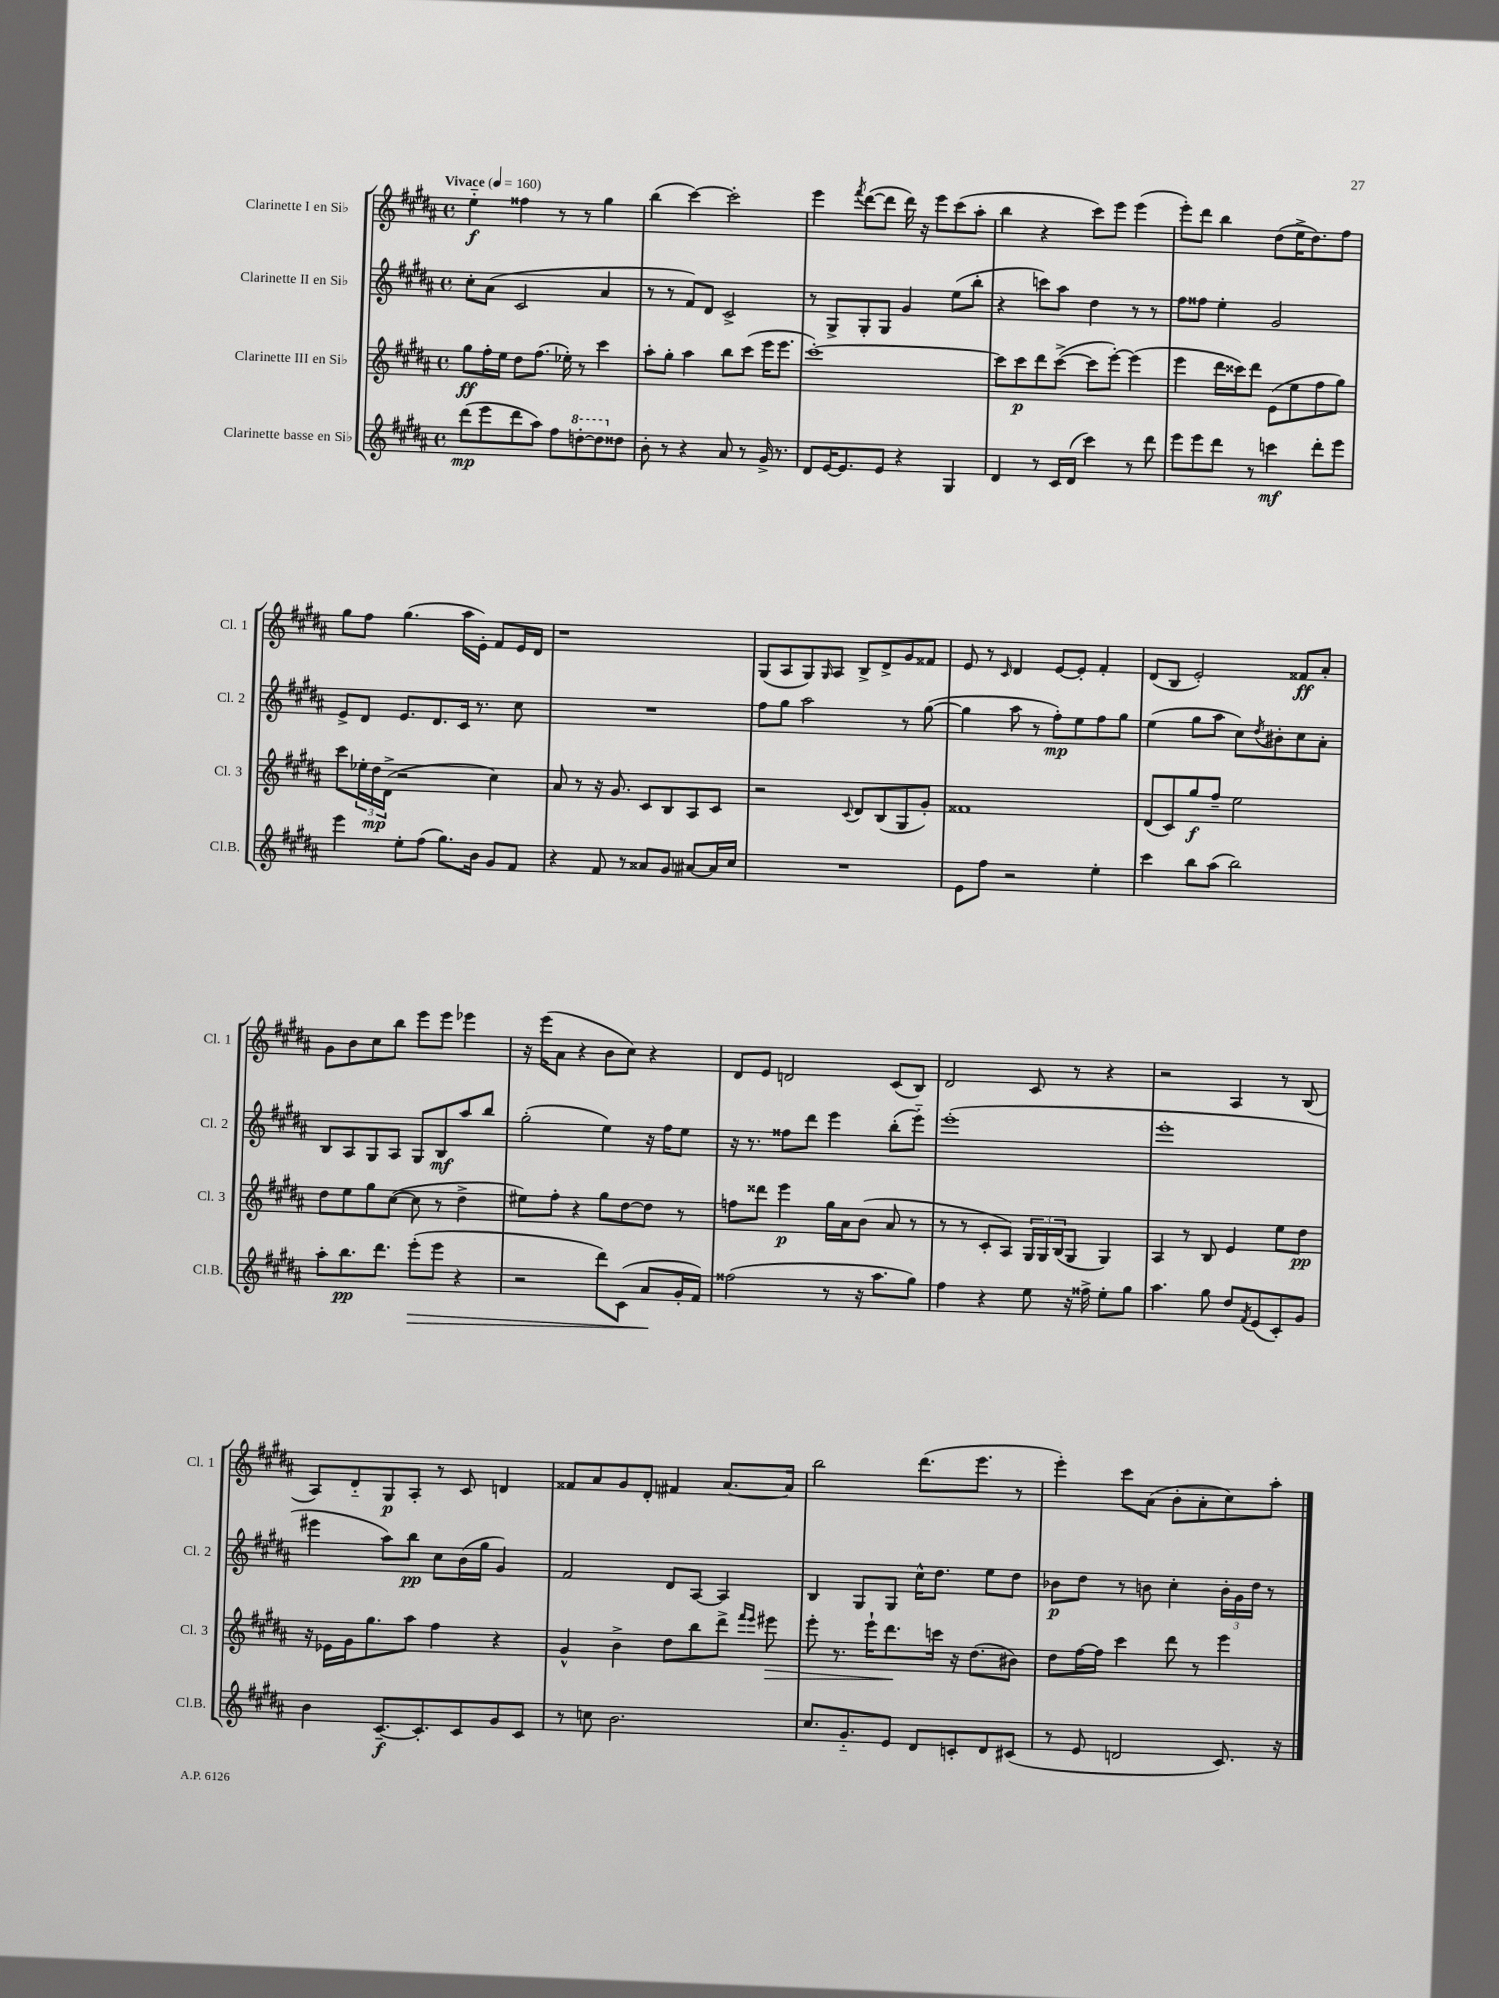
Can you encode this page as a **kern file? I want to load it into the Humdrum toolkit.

**kern	**dynam	**kern	**dynam	**kern	**dynam	**kern	**dynam
*part4	*part4	*part3	*part3	*part2	*part2	*part1	*part1
*staff4	*staff4	*staff3	*staff3	*staff2	*staff2	*staff1	*staff1
*I"Clarinette basse en Si♭	*	*I"Clarinette III en Si♭	*	*I"Clarinette II en Si♭	*	*I"Clarinette I en Si♭	*
*I'Cl.B.	*	*I'Cl. 3	*	*I'Cl. 2	*	*I'Cl. 1	*
*clefG2	*	*clefG2	*	*clefG2	*	*clefG2	*
*k[f#c#g#d#a#]	*	*k[f#c#g#d#a#]	*	*k[f#c#g#d#a#]	*	*k[f#c#g#d#a#]	*
*M4/4	*	*M4/4	*	*M4/4	*	*M4/4	*
*met(c)	*	*met(c)	*	*met(c)	*	*met(c)	*
*MM160	*	*MM160	*	*MM160	*	*MM160	*
=1	=1	=1	=1	=1	=1	=1	=1
!	!	!	!	!	!	!LO:TX:a:B:t=Vivace	!
(8ddd#\L	mp	8gg#\L	ff	8cc#'\L	.	4ee\	f
8eee\	.	16ff#'\L	.	(8a#\J	.	.	.
.	.	16ee\JJ	.	.	.	.	.
8ddd#\	.	8dd#\L	.	2c#/	.	4ff##X\	.
8aa#\J)	.	(8.ff#\J	.	.	.	.	.
8ff#\L	.	.	.	.	.	8r	.
.	.	16ee-X'\)	.	.	.	.	.
*8va	*	*	*	*	*	*	*
[8dddn'\	.	8r	.	.	.	8r	.
8ddd\]	.	4ccc#\	.	4a#/	.	4gg#\	.
*X8va	*	*	*	*	*	*	*
8dd##X\J	.	.	.	.	.	.	.
=2	=2	=2	=2	=2	=2	=2	=2
8b'\	.	8aa#'\L	.	8r	.	(4bb\	.
8r	.	8gg#'\J	.	8r	.	.	.
4r	.	4aa#\	.	8f#/L)	.	[4ccc#\)	.
.	.	.	.	8d#/J	.	.	.
8a#/	.	8bb\L	.	2c#^/	.	2ccc#'\]	.
8r	.	(8ccc#\J	.	.	.	.	.
16g#^/	.	16eee\KL	.	.	.	.	.
8.r	.	8.eee\J	.	.	.	.	.
=3	=3	=3	=3	=3	=3	=3	=3
8d#/L	.	[1ccc#')	.	8r	.	4eee\	.
[16e/K	.	.	.	8G#^/L	.	.	.
8.e/]	.	.	.	.	.	.	.
.	.	.	.	.	.	8qfff#/	.
.	.	.	.	8G#'/	.	([8ddd#\L	.
8e/J	.	.	.	8G#/J	.	8ddd#\J]	.
4r	.	.	.	4g#/	.	16ddd#\)	.
.	.	.	.	.	.	16r	.
.	.	.	.	.	.	8eee\L	.
4G#/	.	.	.	(8ee\L	.	(8ccc#\	.
.	.	.	.	8bb'\J	.	8aa#'\J	.
=4	=4	=4	=4	=4	=4	=4	=4
4d#/	.	8ccc#\L]	.	4r	.	4bb\	.
.	.	8ccc#\	p	.	.	.	.
8r	.	8ddd#\	.	8cccn\L)	.	4r	.
16c#/LL	.	([8ccc#^\J	.	8aa#\J	.	.	.
(16d#/JJ	.	.	.	.	.	.	.
4ccc#\)	.	8ccc#\L]	.	4dd#\	.	8ccc#\L)	.
.	.	[8eee'\J)	.	.	.	8eee\J	.
8r	.	(4eee\]	.	8r	.	(4eee\	.
8ddd#\	.	.	.	8r	.	.	.
=5	=5	=5	=5	=5	=5	=5	=5
8eee\L	.	4eee\	.	8ff#\L	.	8eee'\L)	.
8eee\	.	.	.	8ff##X\J	.	8ddd#\J	.
8ddd#\J	.	16ddd#\LL	.	4ee'\	.	4bb\	.
.	.	16ccc##X\J)	.	.	.	.	.
8r	.	8ddd#\J	.	.	.	.	.
4cccn\	mf	(8e\L	.	2g#/	.	(8dd#\L	.
.	.	8ee\	.	.	.	16ee^\K	.
.	.	.	.	.	.	8.dd#\)	.
8ddd#'\L	.	8ff#\	.	.	.	.	.
8eee\J	.	8gg#\J)	.	.	.	8ff#\J	.
!!LO:LB:g=z
=6	=6	=6	=6	=6	=6	=6	=6
4eee\	.	8ccc#\L	.	8e^/L	.	8gg#\L	.
.	.	24ee-X'\L	.	8d#/J	.	8ff#\J	.
.	.	24dd#\	mp	.	.	.	.
.	.	(24d#^\JJ	.	.	.	.	.
8ee'\L	.	2r	.	8.e/L	.	(4.gg#\	.
(8ff#\J	.	.	.	.	.	.	.
.	.	.	.	8.d#/	.	.	.
8.gg#\L)	.	.	.	.	.	.	.
.	.	.	.	16c#/Jk	.	16aa#\LL	.
16b\Jk	.	.	.	8.r	.	16e'\JJ)	.
8g#/L	.	4cc#\)	.	.	.	8f#/L	.
8f#/J	.	.	.	8cc#\	.	16e/L	.
.	.	.	.	.	.	16d#/JJ	.
=7	=7	=7	=7	=7	=7	=7	=7
4r	.	8a#/	.	1r	.	1r	.
.	.	8r	.	.	.	.	.
8f#/	.	16r	.	.	.	.	.
.	.	8.g#/	.	.	.	.	.
8r	.	.	.	.	.	.	.
8a##X/L	.	8c#/L	.	.	.	.	.
8g#/J	.	8B/	.	.	.	.	.
[8a#X/L	.	8A#/	.	.	.	.	.
16a#/L]	.	8c#/J	.	.	.	.	.
16cc#/JJ	.	.	.	.	.	.	.
=8	=8	=8	=8	=8	=8	=8	=8
1r	.	2r	.	8ff#\L	.	(8G#/L	.
.	.	.	.	8gg#\J	.	8A#/	.
.	.	.	.	2aa#\	.	8G#/)	.
.	.	.	.	.	.	16qqG#/	.
.	.	.	.	.	.	8A#/J	.
.	.	8qqc#/	.	.	.	.	.
.	.	8d#/L	.	.	.	8B^/L	.
.	.	(8B/	.	.	.	8d#^/	.
.	.	8G#/	.	8r	.	8g#/	.
.	.	8g#'/J)	.	([8gg#\	.	8f##X/J	.
=9	=9	=9	=9	=9	=9	=9	=9
8e\L	.	1f##X	.	4gg#\]	.	8e/	.
8ff#\J	.	.	.	.	.	8r	.
.	.	.	.	.	.	16qqc#/	.
2r	.	.	.	8aa#\	.	4d#/	.
.	.	.	.	8r	.	.	.
.	.	.	.	8ff#'\L)	mp	[8e/L	.
.	.	.	.	8ee\	.	8e'/J]	.
4ee'\	.	.	.	8ff#\	.	4f#'/	.
.	.	.	.	8gg#\J	.	.	.
=10	=10	=10	=10	=10	=10	=10	=10
4ccc#\	.	(8d#/L	.	(4ee\	.	(8d#/L	.
.	.	8c#/)	.	.	.	8B/J	.
8bb\L	.	8gg#/	f	8gg#\L	.	2e'/)	.
(8aa#\J	.	8ff#~/J	.	8aa#\J	.	.	.
2bb\)	.	2ee\	.	8cc#\L)	.	.	.
.	.	.	.	8qdd#/	.	.	.
.	.	.	.	8b#X'\	.	.	.
.	.	.	.	8cc#\	.	8f##X/L	ff
.	.	.	.	8a#'\J	.	8a#'/J	.
!!LO:LB:g=z
=11	=11	=11	=11	=11	=11	=11	=11
8aa#'\L	.	8dd#\L	.	8B/L	.	8g#\L	.
8.bb\	pp	8ee\	.	8A#/	.	8b\	.
.	.	8gg#\	.	8G#/	.	8cc#\	.
8.ddd#\J	.	.	.	.	.	.	.
.	.	([8cc#\J	.	8A#/J	.	8bb\J	.
!	!LO:HP:b	!	!	!	!	!	!
(8eee'\L	>	8cc#\]	.	8G#/L	.	8eee\L	.
8eee\J	.	8r	.	8B/	mf	8eee\J	.
4r	.	4dd#^\	.	8aa#/	.	4eee-X\	.
.	.	.	.	8bb/J	.	.	.
=12	=12	=12	=12	=12	=12	=12	=12
2r	.	8ee#X\L)	.	(2gg#'\	.	16r	.
.	.	.	.	.	.	(16eee\KL	.
.	.	8ff#'\J	.	.	.	8a#\J	.
.	.	4r	.	.	.	4r	.
8ddd#\L)	.	8gg#\L	.	4ee\)	.	8b\L	.
(8c#\J	.	[8dd#\	.	.	.	8cc#\J)	.
8a#/L	.	8dd#\J]	.	16r	.	4r	.
.	.	.	.	16ff#\KL	.	.	.
16g#'/L	]	8r	.	8ee\J	.	.	.
16f#/JJ)	.	.	.	.	.	.	.
=13	=13	=13	=13	=13	=13	=13	=13
(2ff##X\	.	8ffn\L	.	16r	.	8d#/L	.
.	.	.	.	8.r	.	.	.
.	.	8ddd##X\J	.	.	.	8e/J	.
.	.	4eee\	p	8ff##X\L	.	2dn/	.
.	.	.	.	8ddd#\J	.	.	.
8r	.	16gg#\LL	.	4eee\	.	.	.
.	.	16a#\J	.	.	.	.	.
16r	.	(8b\J	.	.	.	.	.
8.aa#\L	.	.	.	.	.	.	.
.	.	8a#/	.	(8bb'\L	.	(8c#/L	.
8gg#\J)	.	8r	.	8eee\J)	.	8B/J)	.
=14	=14	=14	=14	=14	=14	=14	=14
4ff#\	.	8r	.	(1eee'	.	2d#/	.
.	.	8r	.	.	.	.	.
4r	.	8c#'/L	.	.	.	.	.
.	.	8A#/J)	.	.	.	.	.
8ee\	.	24G#/LL	.	.	.	8c#/	.
.	.	24G#/	.	.	.	.	.
.	.	(24B/J	.	.	.	.	.
16r	.	8G#/J	.	.	.	8r	.
16ff##X^\	.	.	.	.	.	.	.
8ee'\L	.	4G#/)	.	.	.	4r	.
8gg#\J	.	.	.	.	.	.	.
=15	=15	=15	=15	=15	=15	=15	=15
4.aa#\	.	4A#/	.	1eee'	.	2r	.
.	.	8r	.	.	.	.	.
8gg#\	.	8B/	.	.	.	.	.
8dd#/L	.	4e/	.	.	.	4A#/	.
8qf#/	.	.	.	.	.	.	.
(8e/	.	.	.	.	.	.	.
8c#'/)	.	8ee\L	.	.	.	8r	.
8g#/J	.	8dd#\J	pp	.	.	(8B/	.
!!LO:LB:g=z
=16	=16	=16	=16	=16	=16	=16	=16
4b\	.	16r	.	4eee#X\	.	8A#/L)	.
.	.	16e-X\LL	.	.	.	.	.
.	.	16g#\J	.	.	.	8d#/	.
.	.	8.gg#\	.	.	.	.	.
[8.c#~/L	f	.	.	8aa#\L)	.	8G#/	p
.	.	8aa#\J	.	8bb\J	pp	8A#'/J	.
8.c#'/]	.	.	.	.	.	.	.
.	.	4ff#\	.	8cc#\L	.	8r	.
8c#/	.	.	.	(16b\L	.	8c#/	.
.	.	.	.	16gg#\JJ	.	.	.
8g#/	.	4r	.	4g#/)	.	4dn/	.
8c#/J	.	.	.	.	.	.	.
=17	=17	=17	=17	=17	=17	=17	=17
8r	.	4g#^^/	.	2f#/	.	8f##X/L	.
8ccn\	.	.	.	.	.	8a#/	.
2.b\	.	4b^\	.	.	.	8g#/	.
.	.	.	.	.	.	8d#'/J	.
.	.	8dd#\L	.	8d#/L	.	4f#X/	.
.	.	8bb\	.	[8A#/J	.	.	.
.	.	8ddd#^\J	.	4A#/]	.	[8.a#/L	.
.	.	16qqfff#/LL	.	.	.	.	.
.	.	16qqeee/JJ	.	.	.	.	.
!	!	!	!LO:HP:b	!	!	!	!
.	.	8eee#X\	>	.	.	.	.
.	.	.	.	.	.	16a#/Jk]	.
=18	=18	=18	=18	=18	=18	=18	=18
8.cc#/L	.	8eee'\	.	4B/	.	2bb\	.
.	.	8.r	.	.	.	.	.
8.g#/	.	.	.	.	.	.	.
.	.	.	.	8G#/L	.	.	.
.	.	16eee`\KL	.	.	.	.	.
8e/J	.	8.ddd#\	.	8G#/J	.	.	.
8d#/L	.	.	.	16cc#^^\KL	.	(8.ddd#\L	.
.	.	16cccn\Jk	]	8.dd#\J	.	.	.
8cn'/	.	16r	.	.	.	.	.
.	.	(8.dd#\L	.	.	.	8.eee\J	.
8d#/	.	.	.	8ee\L	.	.	.
(8c#X/J	.	8b#X\J)	.	8dd#\J	.	8r	.
=19	=19	=19	=19	=19	=19	=19	=19
8r	.	8dd#\L	.	8b-X\L	p	4eee'\)	.
8e/	.	[16ff#\L	.	8dd#\J	.	.	.
.	.	16ff#\JJ]	.	.	.	.	.
2dn/	.	4ccc#\	.	8r	.	8ccc#\L	.
.	.	.	.	8bn\	.	(8a#\J	.
.	.	8ddd#\	.	4cc#'\	.	8b'\L	.
.	.	8r	.	.	.	8a#'\	.
8.c#/)	.	4eee\	.	24b'\LL	.	8cc#\)	.
.	.	.	.	24g#\	.	.	.
.	.	.	.	24dd#\JJ	.	.	.
.	.	.	.	8r	.	8aa#'\J	.
16r	.	.	.	.	.	.	.
==	==	==	==	==	==	==	==
*-	*-	*-	*-	*-	*-	*-	*-
